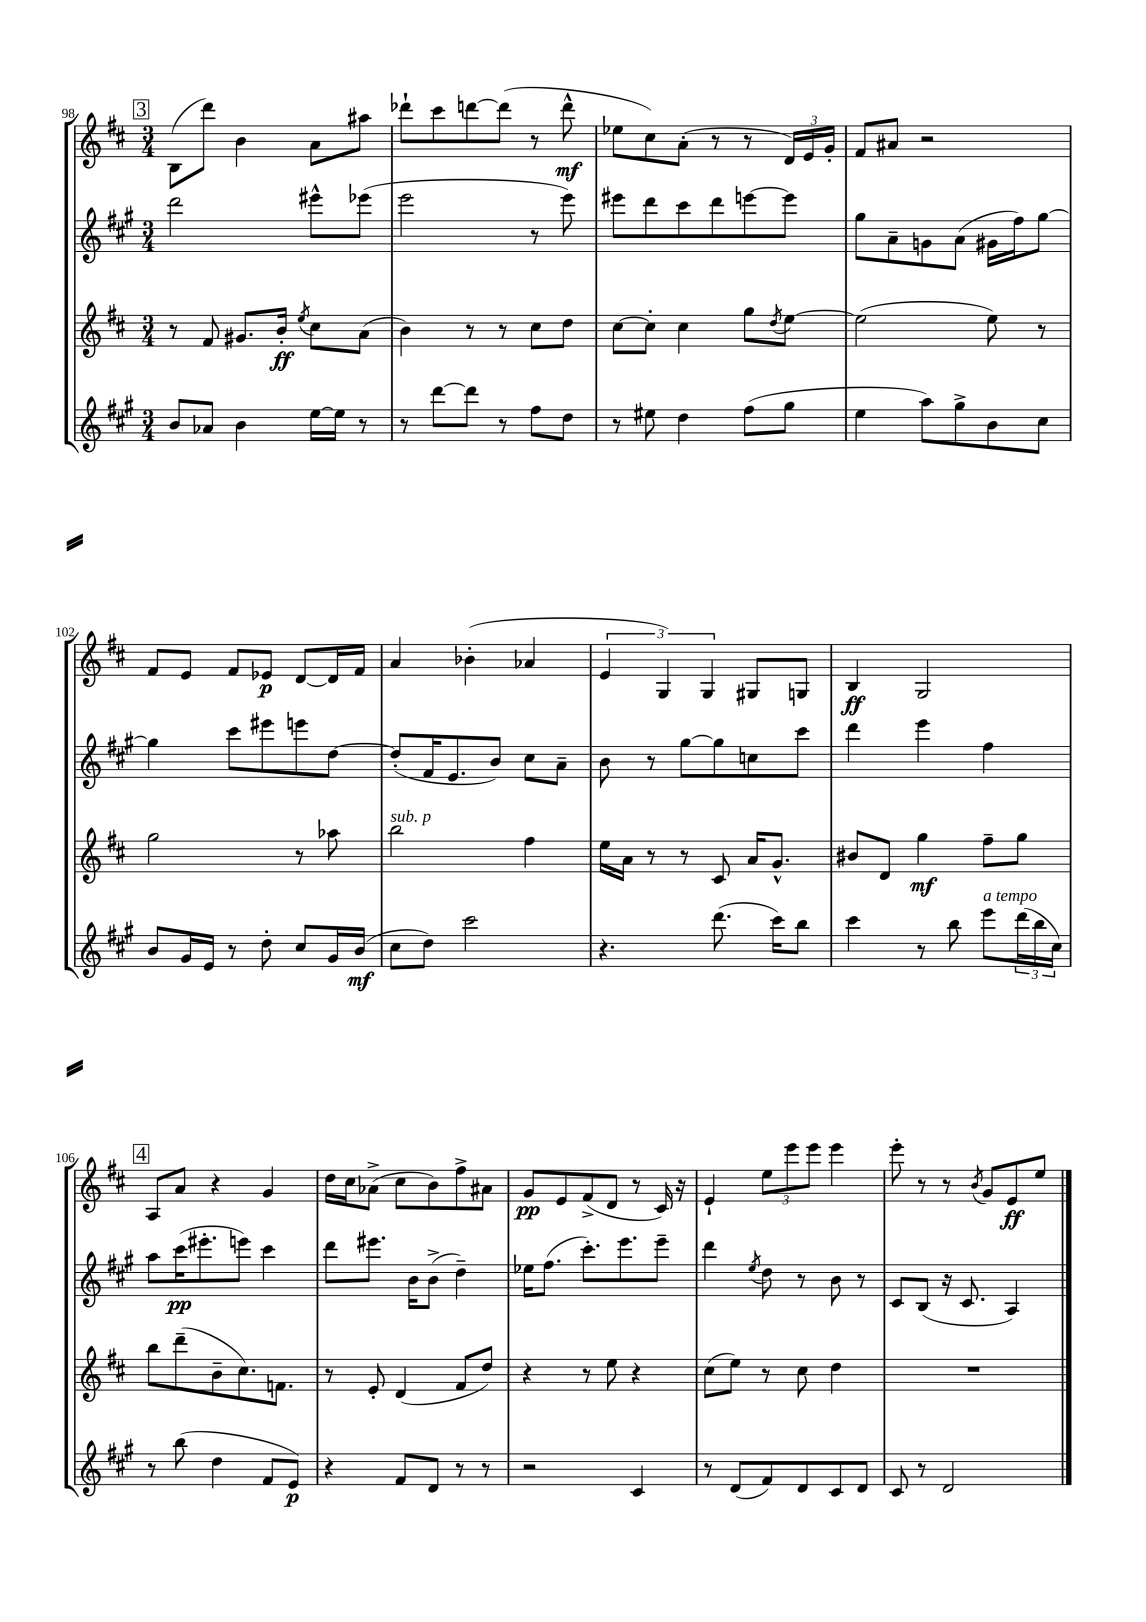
<<
\new StaffGroup <<
\new Staff = "s0" {
    \clef treble \key d \major \numericTimeSignature \time 3/4
    \mark \markup { \box "3" } b8( d'''8) b'4 a'8 ais''8 |
    des'''8-! cis'''8 d'''8~ d'''8( r8 d'''8-^\mf |
    ees''8 cis''8) a'8-.( r8 r8 \tuplet 3/2 { d'16) e'16 g'16-. } |
    fis'8 ais'8 r2 |
    fis'8 e'8 fis'8 ees'8\p d'8~ d'16 fis'16 |
    a'4 bes'4-.( aes'4 |
    \tuplet 3/2 { e'4 g4) g4 } gis8 g8 |
    b4\ff g2 |
    \mark \markup { \box "4" } a8 a'8 r4 g'4 |
    d''16 cis''16 aes'8->( cis''8 b'8) fis''8-> ais'8 |
    g'8\pp e'8 fis'8->( d'8 r8 cis'16) r16 |
    e'4-! \tuplet 3/2 { e''8 e'''8 e'''8 } e'''4 |
    e'''8-. r8 r8 \acciaccatura { b'8 } g'8 e'8\ff e''8 \bar "|." |
}
\new Staff = "s1" {
    \clef treble \key a \major \numericTimeSignature \time 3/4
    \mark \markup { \box "3" } d'''2 eis'''8-^ ees'''8( |
    e'''2 r8 e'''8) |
    eis'''8 d'''8 cis'''8 d'''8 e'''8~ e'''8 |
    gis''8 a'8-- g'8 a'8( gis'16 fis''16) gis''8~ |
    gis''4 cis'''8 eis'''8 e'''8 d''8~ |
    d''8-.( fis'16 e'8. b'8) cis''8 a'8-- |
    b'8 r8 gis''8~ gis''8 c''8 cis'''8 |
    d'''4 e'''4 fis''4 |
    \mark \markup { \box "4" } a''8 cis'''16\pp( eis'''8.-. e'''8) cis'''4 |
    d'''8 eis'''8. b'16 b'8->( d''4--) |
    ees''16 fis''8.( cis'''8.-.) e'''8. e'''8-- |
    d'''4 \acciaccatura { e''8 } d''8 r8 b'8 r8 |
    cis'8 b8( r16 cis'8. a4) \bar "|." |
}
\new Staff = "s2" {
    \clef treble \key d \major \numericTimeSignature \time 3/4
    \mark \markup { \box "3" } r8 fis'8 gis'8. b'16-.\ff \acciaccatura { e''8 } cis''8 a'8( |
    b'4) r8 r8 cis''8 d''8 |
    cis''8~ cis''8-. cis''4 g''8 \acciaccatura { d''8 } e''8~ |
    e''2( e''8) r8 |
    g''2 r8 aes''8 |
    b''2^\markup { \italic "sub. p" } fis''4 |
    e''16 a'16 r8 r8 cis'8 a'16 g'8.-^ |
    bis'8 d'8 g''4\mf fis''8-- g''8 |
    \mark \markup { \box "4" } b''8 d'''8--( b'8-- cis''8.) f'8. |
    r8 e'8-. d'4( fis'8 d''8) |
    r4 r8 e''8 r4 |
    cis''8( e''8) r8 cis''8 d''4 |
    R2. \bar "|." |
}
\new Staff = "s3" {
    \clef treble \key a \major \numericTimeSignature \time 3/4
    \mark \markup { \box "3" } b'8 aes'8 b'4 e''16~ e''16 r8 |
    r8 d'''8~ d'''8 r8 fis''8 d''8 |
    r8 eis''8 d''4 fis''8( gis''8 |
    e''4 a''8) gis''8-> b'8 cis''8 |
    b'8 gis'16 e'16 r8 d''8-. cis''8 gis'16 b'16\mf( |
    cis''8 d''8) cis'''2 |
    r4. d'''8.( cis'''16) b''8 |
    cis'''4 r8 b''8 e'''8^\markup { \italic "a tempo" } \tuplet 3/2 { d'''16( b''16 cis''16) } |
    \mark \markup { \box "4" } r8 b''8( d''4 fis'8 e'8\p) |
    r4 fis'8 d'8 r8 r8 |
    r2 cis'4 |
    r8 d'8( fis'8) d'8 cis'8 d'8 |
    cis'8 r8 d'2 \bar "|." |
}
>>
>>
\layout { \context { \Score currentBarNumber = #98 } }
